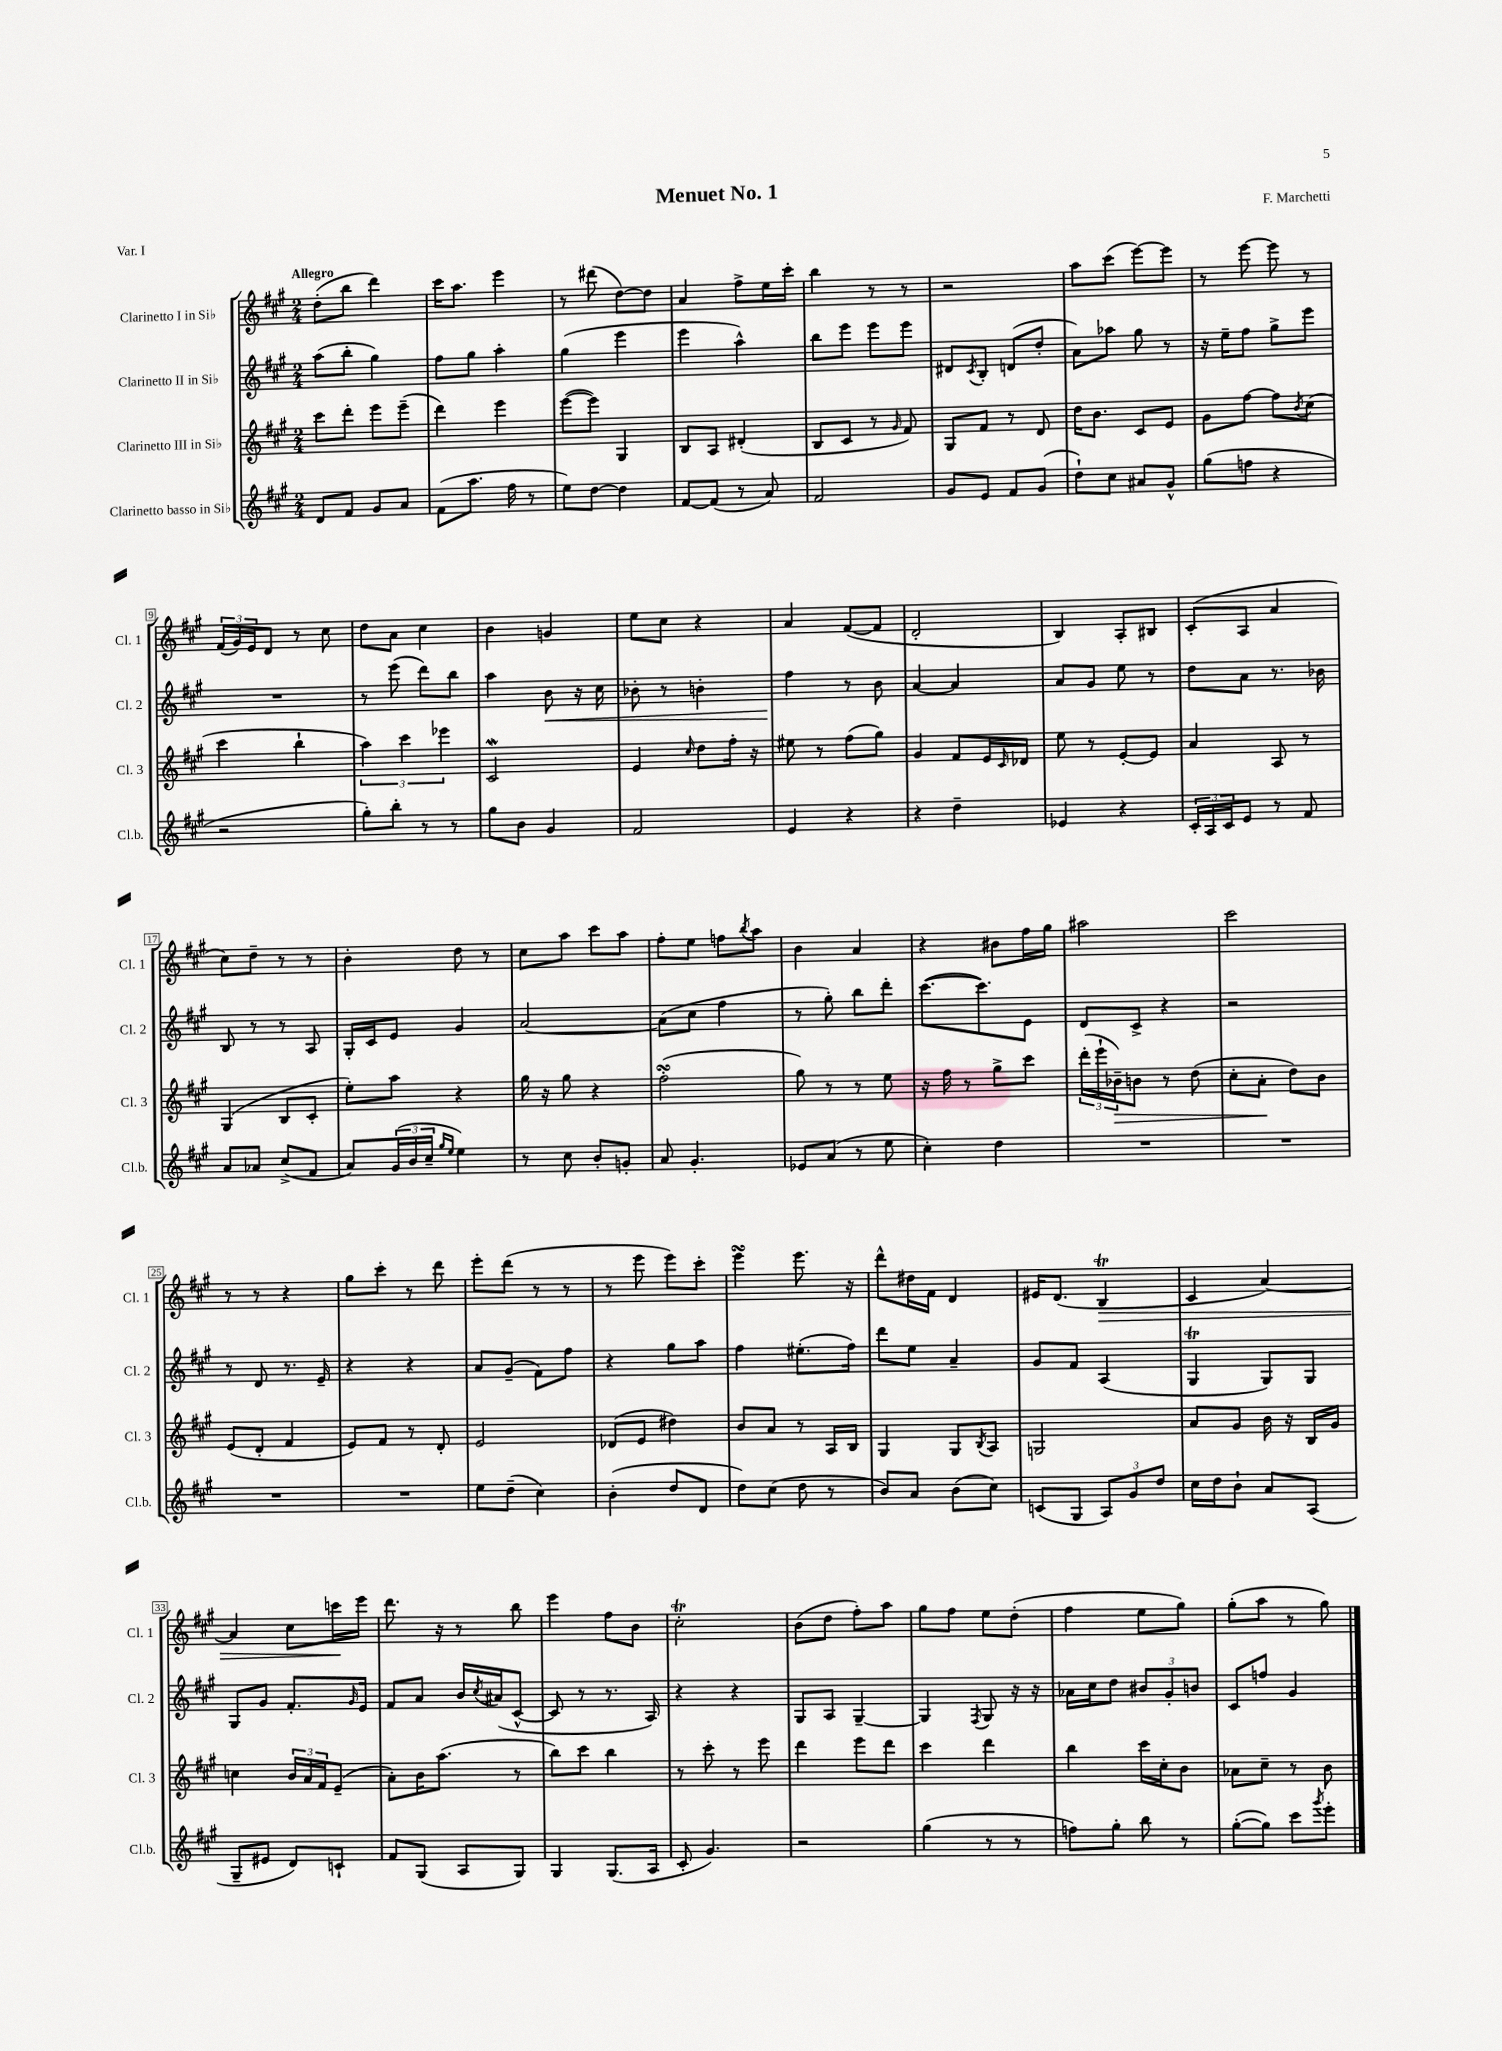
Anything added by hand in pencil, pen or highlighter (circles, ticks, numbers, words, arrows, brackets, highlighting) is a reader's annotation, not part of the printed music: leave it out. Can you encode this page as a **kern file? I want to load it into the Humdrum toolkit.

**kern	**kern	**kern	**kern
*staff4	*staff3	*staff2	*staff1
*clefG2	*clefG2	*clefG2	*clefG2
*k[f#c#g#]	*k[f#c#g#]	*k[f#c#g#]	*k[f#c#g#]
*M2/4	*M2/4	*M2/4	*M2/4
8d/L	8ccc#\L	(8aa\L	(8dd'\L
8f#/J	8ddd'\J	8bb'\J	8bb\J
8g#/L	8eee\L	4gg#\)	4ddd\)
8a/J	(8eee~\J	.	.
=	=	=	=
(8f#\L	4ddd\)	8ff#\L	16ccc#\LK
.	.	.	8.aa\J
8.aa\J	.	8gg#\J	.
.	4eee\	4aa'\	4eee\
16ff#\	.	.	.
8r	.	.	.
=	=	=	=
8ee\L)	([8eee\L	(4gg#\	8r
[8dd\J	8eee\]J)	.	(8ddd#\
4dd\]	4G#/	4eee\	[8dd\L)
.	.	.	8dd\]J
=	=	=	=
[8f#/L	8B/L	4eee\	4a/
(8f#/]J	8A/J	.	.
8r	(4d#'/	4aa^^\)	8ff#^\L
8a/)	.	.	16ee\L
.	.	.	16ccc#'\JJ
=	=	=	=
2f#/	8B/L	8bb\L	4bb\
.	8c#/J	8eee\J	.
.	8r	8eee\L	8r
.	16qqg#/	.	.
.	8f#/)	8eee\J	8r
=	=	=	=
8g#/L	8G#/L	8d#/L	2r
.	.	8qc#/	.
8e/J	8f#/J	8B'/J	.
8f#/L	8r	(8d/L	.
(8g#/J	8d/	8dd'/J	.
=	=	=	=
8dd`\L)	16dd\LK	8a\L)	8aa\L
.	8.b\J	.	.
8cc#\J	.	8aa-\J	(8ccc#\J
8a#/L	8c#/L	8gg#\	[8eee\L)
8g#^^/J	8e/J	8r	8eee\]J
=	=	=	=
(8gg#\L	8g#\L	16r	8r
.	.	16ee~\LK	.
8ff\J	[8ff#\J	8ff#\J	[8eee\
4r	8ff#\]L	8gg#^\L	8eee\]
.	8qb/	.	.
.	(8cc#\J	8eee\J	8r
=	=	=	=
2r	4ccc#\	2r	(24f#/LL
.	.	.	24g#/)
.	.	.	24e/J
.	.	.	8d/J
.	4bb`\	.	8r
.	.	.	8cc#\
=	=	=	=
8gg#'\L)	6aa\)	8r	8dd\L
8bb'\J	.	(8eee\	8a\J
.	6ccc#\	.	.
8r	.	8ddd\L)	4cc#\
.	6eee-\	.	.
8r	.	8bb\J	.
=	=	=	=
8gg#\L	2c#/	4aa\	4b\
8b\J	.	.	.
4g#/	.	8b\	4g/
.	.	16r	.
.	.	16cc#\	.
=	=	=	=
2f#/	4e/	8b-'\	8ee\L
.	.	8r	8cc#\J
.	16qqcc#/	.	.
.	8dd\L	4b'\	4r
.	16ff#'\Jk	.	.
.	16r	.	.
=	=	=	=
4e/	8ee#\	4ff#\	4a/
.	8r	.	.
4r	(8ff#\L	8r	([8f#/L
.	8gg#\J)	8b\	8f#/]J
=	=	=	=
4r	4g#/	[4a/	2d'/
4dd~\	8f#/L	4a/]	.
.	16e/L	.	.
.	16qqc#/	.	.
.	16d-/JJ	.	.
=	=	=	=
4e-/	8ee\	8a/L	4B/)
.	8r	8g#/J	.
4r	[8e'/L	8ee\	8A'/L
.	8e/]J	8r	8B#/J
=	=	=	=
24c#'/LL	4a/	8dd\L	(8c#'/L
24A/	.	.	.
24c#/J	.	.	.
8e/J	.	8a\J	8A/J
8r	8A/	8.r	4a/
8f#/	8r	.	.
.	.	16b-\	.
=	=	=	=
8a/L	(4G#/	8B/	8cc#\L)
8a-/J	.	8r	8dd~\J
(8cc#^/L	8B/L	8r	8r
8f#/J	8c#'/J	8A/	8r
=	=	=	=
8a/L)	8ee'\L)	16G#'/LL	4b'\
.	.	16c#/J	.
(24g#/L	8aa\J	8e/J	.
24b/	.	.	.
24cc#~/JJ	.	.	.
16qqgg#/LL	.	.	.
16qqee/JJ	.	.	.
4ee\)	4r	4g#/	8dd\
.	.	.	8r
=	=	=	=
8r	16gg#\	[2a/	8cc#\L
.	16r	.	.
8cc#\	8gg#\	.	8aa\J
8b'/L	4r	.	8ccc#\L
8g'/J	.	.	8aa\J
=	=	=	=
8a/	(2ff#'\	(8a\]L	8ff#'\L
4.g#'/	.	8cc#\J	8ee\J
.	.	4ff#\	8ff\L
.	.	.	8qbb/
.	.	.	8aa\J
=	=	=	=
8e-/L	8gg#\)	8r	4b\
(8a/J	8r	8gg#'\)	.
8r	8r	8bb\L	4a/
8ee\	8ee\	8ddd'\J	.
=	=	=	=
4cc#'\)	16r	([8.ccc#\L	4r
.	16ff#\	.	.
.	8r	.	.
.	.	8.ccc#\])	.
4dd\	8gg#^\L	.	8b#\L
.	8ccc#\J	8e\J	16ff#\L
.	.	.	16gg#\JJ
=	=	=	=
2r	(24ddd'\LL	8d/L	2aa#\
.	24eee`\	.	.
.	24b-~\J)	.	.
.	8b\J	8c#^/J	.
.	8r	4r	.
.	(8dd\	.	.
=	=	=	=
2r	8cc#'\L	2r	2ccc#\
.	8a'\J	.	.
.	8dd\L)	.	.
.	8b\J	.	.
=	=	=	=
2r	(8e/L	8r	8r
.	8d'/J	8d/	8r
.	4f#/	8.r	4r
.	.	16e~/	.
=	=	=	=
2r	8e/L)	4r	8gg#\L
.	8f#/J	.	8ccc#'\J
.	8r	4r	8r
.	8d'/	.	8ddd\
=	=	=	=
8ee\L	2e/	8a/L	8eee'\L
(8dd~\J	.	(8g#~/J	(8ddd\J
4cc#\)	.	8f#\L)	8r
.	.	8ff#\J	8r
=	=	=	=
(4b'\	(8d-/L	4r	8r
.	8e/J	.	8eee\
8dd/L	4dd#\)	8gg#\L	8eee\L)
8d/J	.	8aa\J	8ccc#'\J
=	=	=	=
8dd\L)	8b/L	4ff#\	4eee\
(8cc#\J	8a/J	.	.
8dd\	8r	(8.ee#'\L	8.eee\
8r	16A/LL	.	.
.	16B/JJ	16ff#\Jk)	16r
=	=	=	=
8b/L)	4G#/	8ddd\L	8ddd^^\L
8a/J	.	8ee\J	16dd#\L
.	.	.	16f#\JJ
(8b\L	8G#/L	4a~/	4d/
.	8qB/	.	.
8cc#\J)	8A/J	.	.
=	=	=	=
(8c/L	2G/	8g#/L	16e#/LK
.	.	.	(8.d/J
8G#/J	.	8f#/J	.
12A/L)	.	(4A/	4B/
12g#/	.	.	.
12dd/J	.	.	.
=	=	=	=
16cc#\LL	8a/L	4G#/	4c#/
16dd\J	.	.	.
8b`\J	8g#/J	.	.
8a/L	16b\	8G#/L)	[4a/)
.	16r	.	.
(8A/J	16B/LL	8G#/J	.
.	16g#/JJ	.	.
=	=	=	=
8G#~/L	4cc\	8G#/L	4a/]
8e#/J	.	8g#/J	.
8d/L)	24b/LL	8.f#'/L	8cc#\L
.	24a/	.	.
.	24f#/J	.	.
8c`/J	(8e~/J	.	16ccc\L
.	.	16qqg#/	.
.	.	16e/Jk	16eee\JJ
=	=	=	=
8f#/L	8a'\L)	8f#/L	8.ddd\
(8G#/J	16b\K	8a/J	.
.	(8.aa\J	.	16r
8A/L	.	16b/LL	8r
.	.	8qcc#/	.
.	.	(16a#/J	.
8G#/J)	8r	[8c#^^/J	8bb\
=	=	=	=
4G#/	8bb\L)	8c#/]	4eee\
.	8ccc#\J	8r	.
(8.G#/L	4bb\	8.r	8ff#\L
.	.	.	8b\J
16A/Jk	.	16A/)	.
=	=	=	=
8c#'/	8r	4r	2cc#'\
4.g#/)	8ccc#'\	.	.
.	8r	4r	.
.	8eee\	.	.
=	=	=	=
2r	4ddd\	8G#/L	(8b\L
.	.	8A/J	8dd\J
.	8eee\L	[4G#~/	8ff#'\L)
.	8ddd\J	.	8aa\J
=	=	=	=
(4gg#\	4ccc#\	4G#/]	8gg#\L
.	.	.	8ff#\J
.	.	8qF#/	.
8r	4ddd\	8G#/	8ee\L
8r	.	16r	(8dd'\J
.	.	16r	.
=	=	=	=
8ff\L)	4bb\	16a-\LL	4ff#\
.	.	16cc#\J	.
8gg#'\J	.	8dd\J	.
8bb\	16ccc#\LL	12b#/L	8ee\L
.	16cc#'\J	.	.
.	.	12g#'/	.
8r	8b\J	.	8gg#\J)
.	.	12b/J	.
=	=	=	=
([8gg#'\L	8a-\L	8c#/L	(8gg#'\L
8gg#\]J)	8cc#~\J	8ff/J	8aa\J
8ccc#\L	8r	4g#/	8r
8qggg#/	.	.	.
8eee'\J	8b\	.	8gg#\)
==	==	==	==
*-	*-	*-	*-
